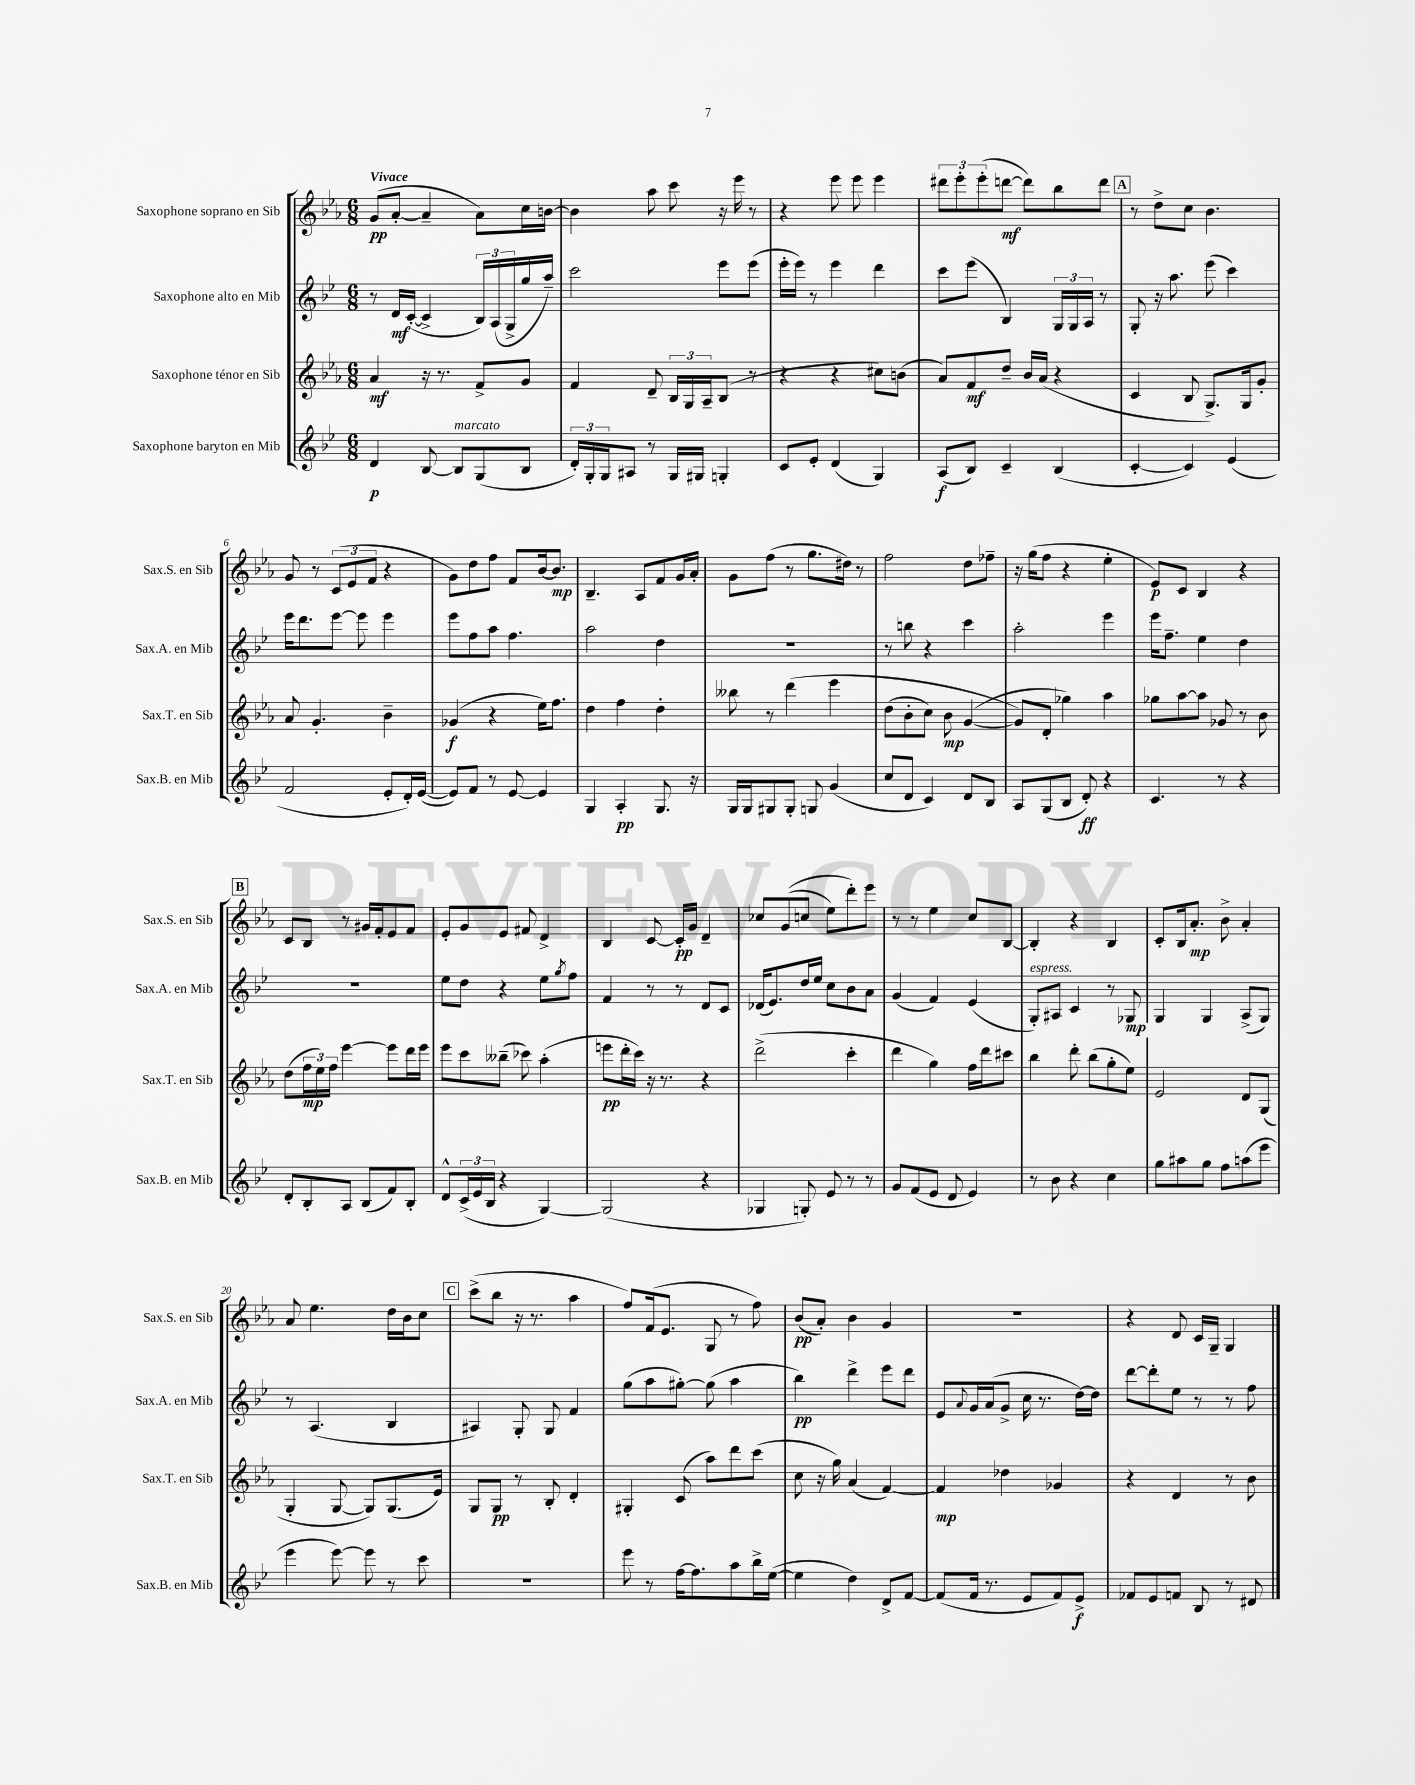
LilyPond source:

<<
\new StaffGroup <<
\new Staff = "s0" \with { instrumentName = "Saxophone soprano en Sib" shortInstrumentName = "Sax.S. en Sib" } {
    \clef treble \key ees \major \numericTimeSignature \time 6/8 \tempo "Vivace"
    g'8\pp( aes'8~-. aes'4-- aes'8) c''16 b'16~ |
    b'4 aes''8 c'''8 r16 ees'''16 r8 |
    r4 ees'''8 ees'''8 ees'''4 |
    \tuplet 3/2 { dis'''8 ees'''8-. ees'''8-.( } d'''8~\mf d'''8) bes''8 d'''8 |
    \mark \markup { \box "A" } r8 d''8-> c''8 bes'4. |
    g'8 r8 \tuplet 3/2 { c'8( ees'8 f'8 } r4 |
    g'8) d''8 f''8 f'8 bes'16~ bes'8.\mp |
    bes4.-- aes8 f'8 g'16 aes'16-. |
    g'8 f''8( r8 g''8. dis''16) r8 |
    f''2 d''8 fes''8-- |
    r16 g''16( f''8 r4 ees''4-. |
    ees'8\p) c'8 bes4 r4 |
    \mark \markup { \box "B" } c'8 bes8 r8 gis'16 f'16-. ees'8 f'8 |
    ees'8-. g'8 ees'8 fis'8 d'4-> |
    bes4 c'8~ c'16-.\pp g'16 d'4-- |
    ces''8 g'8(\( c''8 ees''8) d'''8-.\) ees'''8 |
    r8 r8 ees''4 c''8 bes8~ |
    bes4-. r4 bes4 |
    c'8-. bes16 aes'8.-.\mp bes'8-> aes'4-. |
    aes'8 ees''4. d''16 bes'16 c''8 |
    \mark \markup { \box "C" } c'''8->( bes''8 r16 r8. aes''4 |
    f''8) f'16( ees'8. g8 r8 f''8) |
    bes'8\pp( aes'8-.) bes'4 g'4 |
    R2. |
    r4 d'8 c'16 g16-- g4 \bar "|." |
}
\new Staff = "s1" \with { instrumentName = "Saxophone alto en Mib" shortInstrumentName = "Sax.A. en Mib" } {
    \clef treble \key bes \major \numericTimeSignature \time 6/8
    r8 d'16\mf c'16~-.( c'4-> \tuplet 3/2 { bes16) a16( g16-> } g''16 a''16--) |
    c'''2 ees'''8 ees'''8( |
    ees'''16-. ees'''16) r8 ees'''4 d'''4 |
    c'''8 ees'''8( bes4) \tuplet 3/2 { g16 g16 a16 } r8 |
    \mark \markup { \box "A" } g8-. r16 a''8. ees'''8( c'''4) |
    ees'''16 d'''8. ees'''8~ ees'''8 ees'''4 |
    ees'''8 f''8 a''8 f''4. |
    a''2 d''4 |
    R2. |
    r8 b''8 r4 c'''4 |
    a''2-. ees'''4 |
    ees'''16 f''8.-- ees''4 d''4 |
    \mark \markup { \box "B" } R2. |
    ees''8 d''8 r4 ees''8 \acciaccatura { g''8 } f''8 |
    f'4 r8 r8 d'8 c'8 |
    des'16( ees'8.) d''16 ees''16 c''8 bes'8 a'8 |
    g'4( f'4) ees'4( |
    g8-.^\markup { \italic "espress." }) ais8 c'4 r8 ges8\mp |
    g4 g4 a8->( g8) |
    r8 a4.( bes4 |
    \mark \markup { \box "C" } ais4) g8-. g8 f'4 |
    g''8( a''8 gis''8~-.) gis''8( a''4 |
    bes''4\pp) d'''4-> ees'''8 d'''8 |
    ees'8 \appoggiatura { a'8 } g'16 a'16( g'8-> c''16 r8. d''16~) d''16 |
    d'''8~ d'''8-. ees''8 r8 r8 f''8 \bar "|." |
}
\new Staff = "s2" \with { instrumentName = "Saxophone ténor en Sib" shortInstrumentName = "Sax.T. en Sib" } {
    \clef treble \key ees \major \numericTimeSignature \time 6/8
    aes'4\mf r16 r8. f'8-> g'8 |
    f'4 d'8-- \tuplet 3/2 { bes16 g16 aes16-- } bes8( r8 |
    r4 r4 cis''8) b'8( |
    aes'8) f'8\mf d''8-- bes'16 aes'16( r4 |
    \mark \markup { \box "A" } c'4 bes8 g8.->) g16 g'8-. |
    aes'8 g'4.-. bes'4-- |
    ges'4\f( r4 ees''16) f''8. |
    d''4 f''4 d''4-. |
    beses''8 r8 d'''4\( ees'''4 |
    d''8( bes'8-. c''8) bes'8\mp g'4~( |
    g'8\) d'8-. ges''4) aes''4 |
    ges''8 aes''8~ aes''8 ges'8 r8 bes'8 |
    \mark \markup { \box "B" } d''8( \tuplet 3/2 { f''16\mp ees''16) f''16 } ees'''4~ ees'''8 d'''16 ees'''16 |
    ees'''8 c'''8 beses''8--( ces'''8) aes''4-.( |
    e'''8\pp d'''16-. c'''16) r16 r8. r4 |
    d'''2->( c'''4-. |
    d'''4 g''4) f''16 d'''16 cis'''8 |
    bes''4 d'''8-. bes''8( g''8-. ees''8) |
    ees'2 d'8 g8( |
    g4-. g8~ g8) g8.( ees'16) |
    \mark \markup { \box "C" } g8 g8\pp r8 bes8-. d'4-. |
    gis4-. c'8( aes''8) d'''8 c'''8( |
    c''8 r16 g''16) aes'4( f'4~) |
    f'4\mp des''4 ges'4 |
    r4 d'4 r8 bes'8 \bar "|." |
}
\new Staff = "s3" \with { instrumentName = "Saxophone baryton en Mib" shortInstrumentName = "Sax.B. en Mib" } {
    \clef treble \key bes \major \numericTimeSignature \time 6/8
    d'4\p bes8~ bes8^\markup { \italic "marcato" } g8( bes8 |
    \tuplet 3/2 { d'16-.) g16-. g16 } ais8 r8 g16 gis16 g4-. |
    c'8 ees'8-. d'4( g4) |
    a8\f( bes8) c'4-- bes4( |
    \mark \markup { \box "A" } c'4~-. c'4) ees'4( |
    f'2 ees'8-. d'16-.) ees'16~( |
    ees'8) f'8 r8 ees'8~ ees'4 |
    g4 a4-.\pp g8. r16 |
    g16 g16 gis8 gis8-. g8 g'4( |
    c''8 d'8 c'4) d'8 bes8 |
    a8 g8( bes8 d'8-.\ff) r4 |
    c'4. r8 r4 |
    \mark \markup { \box "B" } d'8-. bes8-. a8 bes8( f'8) bes8-. |
    d'8-^ \tuplet 3/2 { c'16->( ees'16 bes16 } r4 g4~) |
    g2( r4 |
    ges4 g8-.) ees'8 r8 r8 |
    g'8 f'8( ees'8 d'8 ees'4) |
    r8 bes'8 r4 c''4 |
    g''8 ais''8 g''8 f''8 a''8( ees'''8 |
    ees'''4 ees'''8~) ees'''8 r8 c'''8 |
    \mark \markup { \box "C" } R2. |
    ees'''8 r8 f''16~ f''8. a''8 bes''16-> ees''16~( |
    ees''4 d''4) d'8-> f'8~ |
    f'8( f'16 r8. ees'8 f'8) ees'8->\f |
    fes'8 ees'8 f'8 bes8 r8 dis'8 \bar "|." |
}
>>
>>
